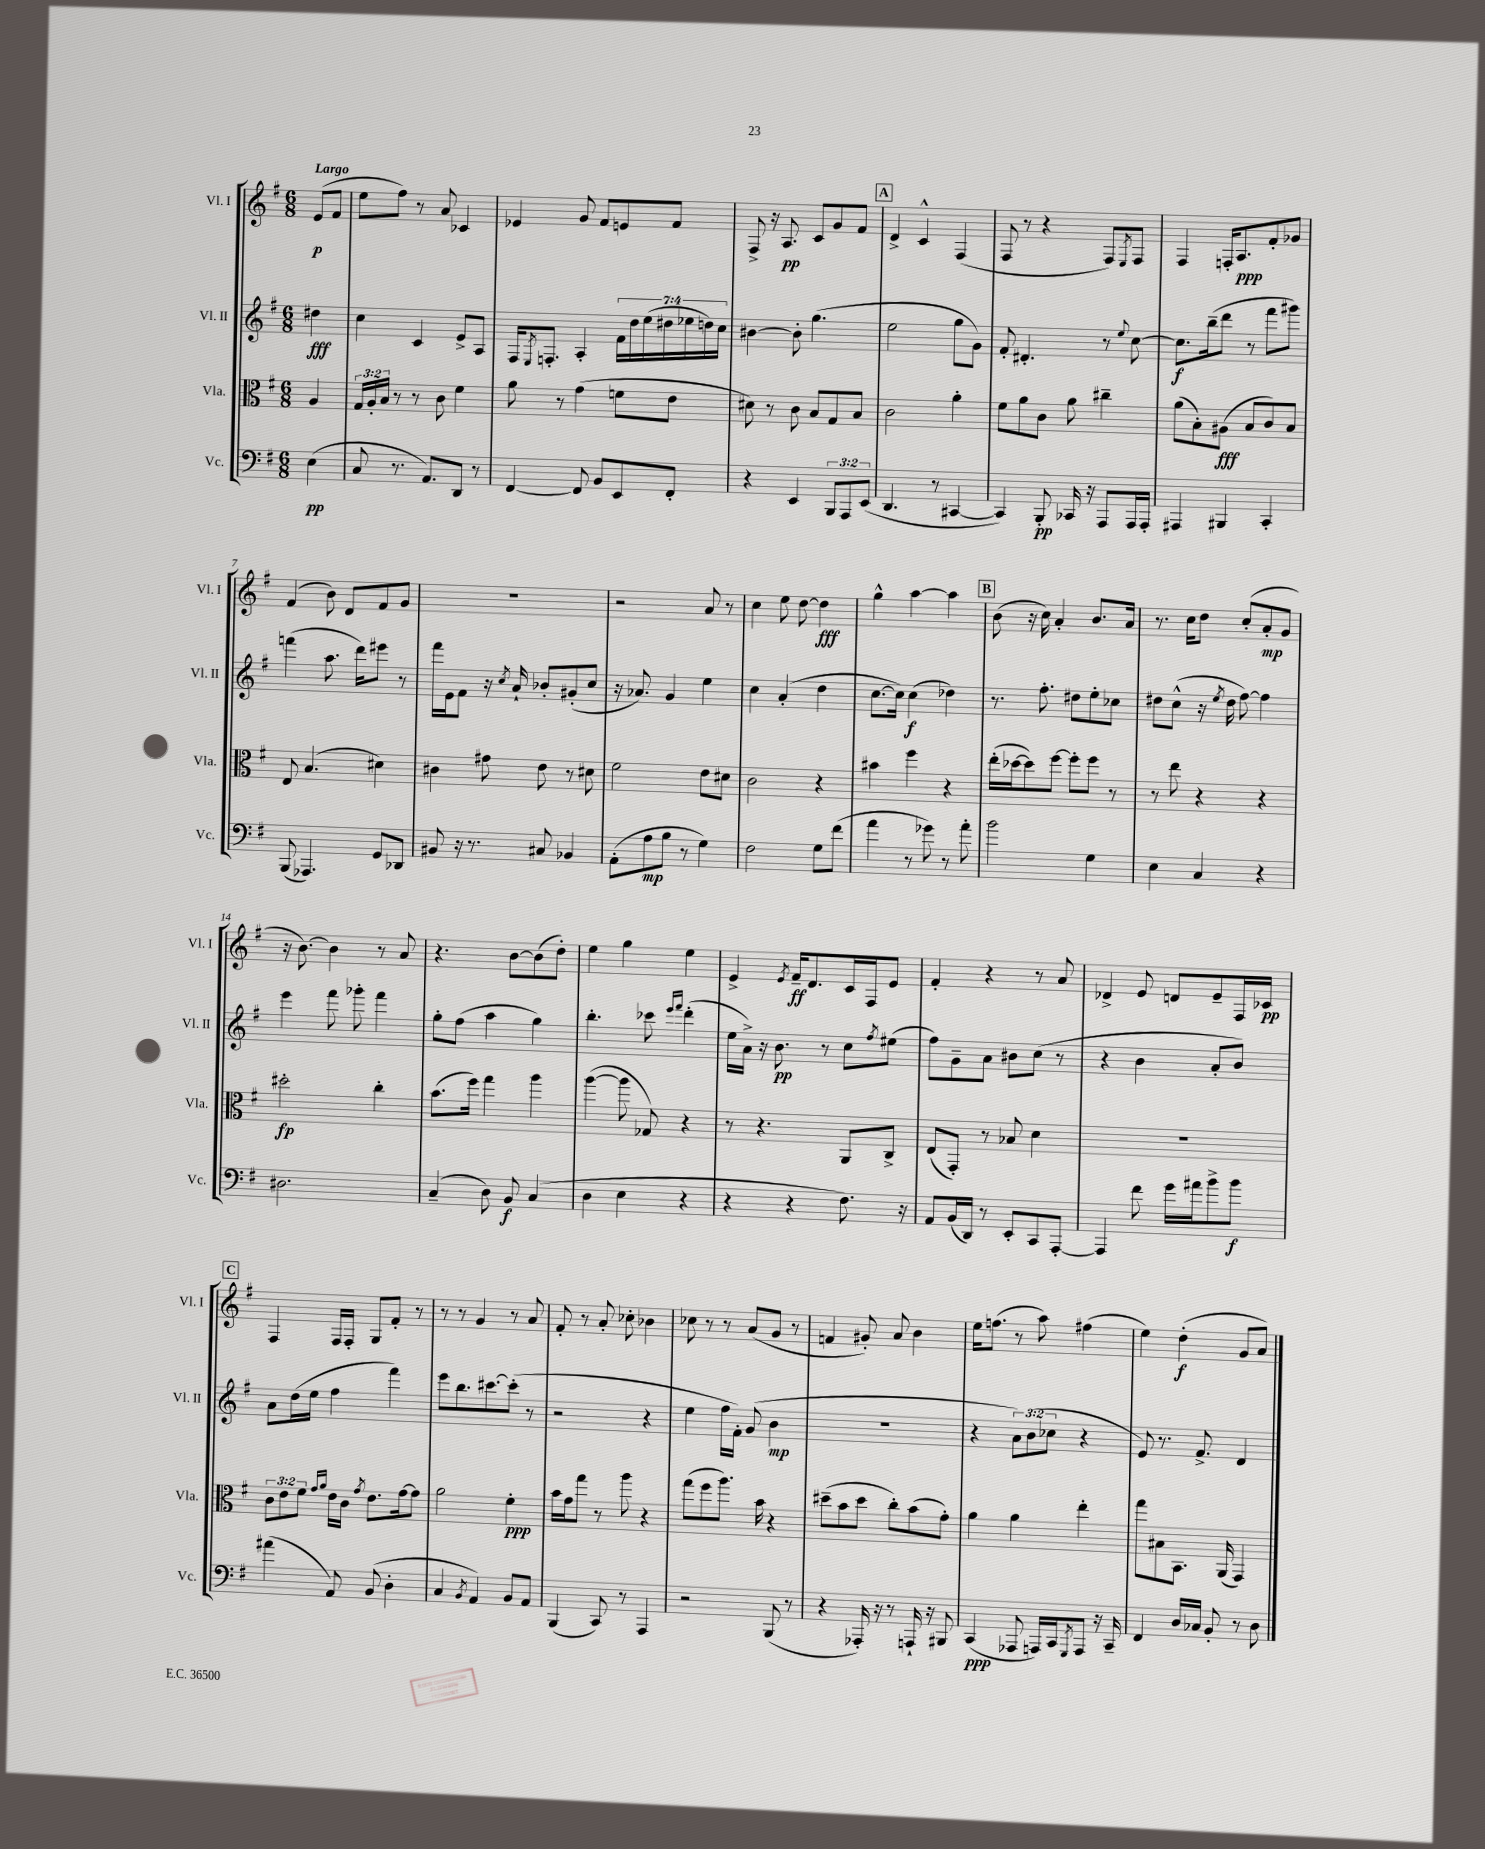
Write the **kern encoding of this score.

**kern	**kern	**kern	**kern
*staff4	*staff3	*staff2	*staff1
*clefF4	*clefC3	*clefG2	*clefG2
*k[f#]	*k[f#]	*k[f#]	*k[f#]
*M6/8	*M6/8	*M6/8	*M6/8
(4E\	4A/	4dd#\	(8e/L
.	.	.	8f#/J
=	=	=	=
8C/	24G/LL	4cc\	8ee\L
.	24A'/	.	.
.	24B/JJ	.	.
8.r	8r	.	8ff#\J)
.	8r	4c/	8r
8.AA/L)	.	.	.
.	8c\	.	8a/
8DD/J	4f#\	8e^/L	4c-/
8r	.	8A/J	.
=	=	=	=
[4FF#/	8a\	16F#/LK	4e-/
.	.	8qE/	.
.	.	8.F'/J	.
.	8r	.	.
8FF#/]	(4g\	4A'/	8g/
8BB/L	.	.	8f#/L
8EE/	8f\L	28f#\LL	8e/
.	.	28dd\	.
.	.	(28ee\	.
.	.	28dd#\	.
8FF#'/J	8e\J	.	8f#/J
.	.	28ee-\	.
.	.	28dd\)	.
.	.	28cc\JJ	.
=	=	=	=
4r	8d#\)	[4b#\	8F#^/
.	8r	.	16r
.	.	.	8.A/
4EE/	8c\	8b#'\]	.
.	8B/L	(4.gg\	8c/L
12BBB/L	8G/	.	8g/
12AAA/	.	.	.
.	8B/J	.	8f#/J
(12EE/J	.	.	.
=	=	=	=
4.DD/	2c\	2ee\	4d^/
.	.	.	4c^^/
8r	.	.	.
[4CC#/	4a'\	8gg\L	(4F#/
.	.	8g\J)	.
=	=	=	=
4CC#/])	8f#\L	8f#'/	8F#/
.	8a\	4.d#'/	8r
8BBB'/	8c\J	.	4r
16CC-/	8a\	.	.
16r	.	.	.
8AAA/L	4cc#~\	8r	8F#/L)
.	.	8qqee/	8qE/
16AAA/L	.	[8cc\	8F#/J
16AAA'/JJ	.	.	.
=	=	=	=
4AAA#/	(8a\L	8.cc\]L	4F#/
.	8B'\)	.	.
.	.	(16bb~\k	.
4BBB#/	(8A#\J	8ddd\J	16F'/LK
.	.	.	8.A/
.	8B/L	8r	.
4CC'/	8c/)	8fff#\L	8f#'/
.	8B/J	8ggg#\J)	8g-/J
=	=	=	=
(8BBB/	8E/	(4fff\	(4f#/
4.AAA-/)	(4.B/	.	.
.	.	8.aa\	8b\)
.	.	.	8d/L
.	.	16ddd\LK)	.
8GG/L	4d#\)	8eee#\J	8f#/
8DD-/J	.	8r	8g/J
=	=	=	=
8BB#/	4c#\	16fff#\LL	2.r
.	.	16e\J	.
16r	.	8f#\J	.
8.r	.	.	.
.	8g#\	16r	.
.	.	8qcc/	.
.	.	16a`/	.
8C#/	8e\	8b-'/L	.
4BB-/	8r	(8g#'/	.
.	8d#\	8cc/J	.
=	=	=	=
(8AA'\L	2f#\	16r	2r
.	.	8.a-/)	.
8A\	.	.	.
8B\J	.	4g/	.
8r	.	.	.
4G\)	8e\L	4ee\	8a/
.	8d#\J	.	8r
=	=	=	=
2F#\	2c\	4cc\	4cc\
.	.	(4a'/	8ee\
.	.	.	[8dd\
8G\L	4r	4dd\	4dd\]
(8f#\J	.	.	.
=	=	=	=
4a\	4b#\	[8.cc\L	4gg^^\
.	.	16cc\]Jk)	.
8r	4ff#\	(4cc\	[4aa\
8g-\)	.	.	.
8r	4r	4dd-\)	4aa\]
8a'\	.	.	.
=	=	=	=
2b\	(16ee'\LL	8.r	(8b\
.	[16dd-\J	.	.
.	8dd-\])	.	16r
.	.	8.ff#'\	16cc\)
.	[8ff#\J	.	4a'/
.	8ff#'\]L	8dd#\L	.
4G\	8ff#\J	8ee'\	8.b/L
.	8r	8cc-\J	.
.	.	.	16a/Jk
=	=	=	=
4E\	8r	8dd#\L	8.r
.	8ee\	(8cc^^\J	.
.	.	.	16cc\LK
4C/	4r	16r	8dd\J
.	.	8qee/	.
.	.	16dd#\	.
.	.	[8ff#\)	(8cc'/L
4r	4r	4ff#\]	8a'/
.	.	.	8g/J
=	=	=	=
2.D#\	2dd#'\	4eee\	16r
.	.	.	[8.b\)
.	.	8fff#\	4b\]
.	.	8ggg-'\	.
.	4cc'\	4fff#\	8r
.	.	.	8a/
=	=	=	=
(4C~/	(8.b\L	8gg'\L	4.r
.	.	(8ff#\J	.
.	16ff#\Jk)	.	.
8D\)	4gg\	4aa\	.
8BB/	.	.	[8b\L
(4C/	4aa\	4gg\)	(8b\]
.	.	.	8dd'\J)
=	=	=	=
4D\	([4aa\	4.bb'\	4ee\
4E\	8aa\]	.	4gg\
.	8G-/)	8ccc-\	.
.	.	16qqeee/LL	.
.	.	16qqfff#/JJ	.
4r	4r	(4ddd'\	4ee\
=	=	=	=
4r	8r	16ee\LL	4e^/
.	.	16a^\JJ)	.
.	4.r	16r	.
.	.	8.b\	.
.	.	.	8qe/
4r	.	.	16f#~/LK
.	.	.	8.d/
.	.	8r	.
8.F#\)	8AA/L	8cc\L	16c/L
.	.	.	16F#/J
.	.	8qff#/	.
.	8C^/J	(8ee#\J	8e/J
16r	.	.	.
=	=	=	=
8AA/L	(8E/L	8ff#\L)	4f#'/
(16BB/L	8GG'/J)	8g~\	.
16DD/JJ)	.	.	.
8r	8r	8a\J	4r
8EE'/L	8B-/	8b#\L	.
8CC/	4d\	(8cc\J	8r
[8AAA'/J	.	8r	8a/
=	=	=	=
4AAA/]	2.r	4r	4d-^/
8f#\	.	4b\	8e/
16g\LL	.	.	8d/L
16a#\J	.	.	.
8b^\	.	8a'/L	8e~/
8b\J	.	8b/J)	16F#/L
.	.	.	16c-/JJ
=	=	=	=
(4a#\	12c\L	8a\L	4F#/
.	12e\	.	.
.	.	(16dd\L	.
.	12f#\J	.	.
.	.	16ee\JJ	.
.	16qqg/LL	.	.
.	16qqa/JJ	.	.
8AA/)	16e\LL	4ff#\	16F#/LL
.	16c\JJ	.	16F#'/JJ
.	8qg/	.	.
(8BB/	8.e\L	.	8G/L
4D'\	.	4fff#\)	8f#'/J
.	[16g\k	.	.
.	8g\]J	.	8r
=	=	=	=
4C/	2a\	8eee\L	8r
.	.	8.bb\	8r
8qBB/	.	.	.
4AA/)	.	.	4g/
.	.	[8.ccc#\	.
8BB/L	4f#'\	(8ccc#'\]J	8r
8AA/J	.	8r	8a/
=	=	=	=
(4BBB/	16b\LL	2r	8f#'/
.	16g\J	.	.
.	8gg\J	.	8r
8CC/)	8r	.	8a'/
8r	8aa\	.	8cc-'\
4AAA/	4r	4r	4b-\
=	=	=	=
2r	(8gg\L	4ee\	8cc-\
.	8ff#\	.	8r
.	8.aa\J)	16ff#\LL	8r
.	.	16f#'\JJ)	.
.	.	(8g/	(8a/L
.	16b\	.	.
(8BBB/	4r	4b\	8g/J
8r	.	.	8r
=	=	=	=
4r	(8dd#~\L	2.r	4f/
.	8b\	.	.
16AAA-'/)	8dd#\J	.	8g#'/)
16r	.	.	.
8r	8cc'\L)	.	8a/
16AAA`/	(8b\	.	4b\
16r	.	.	.
8BBB#/	8g'\J)	.	.
=	=	=	=
(4CC/	4a\	4r	16ee\LK
.	.	.	(8.ff\J
8AAA-/	4a\	12a\L)	8r
.	.	(12b\	.
16AAA/LL)	.	.	8aa\)
.	.	12cc-\J	.
16CC/J	.	.	.
8qGGG/	.	.	.
8AAA/J	4ee'\	4r	(4ff#\
16r	.	.	.
16CC~/	.	.	.
=	=	=	=
4FF#/	8gg\L	8e/)	4ee\)
.	8B#\	8.r	.
16D/LL	8.BB\J	.	(4dd'\
16C-/JJ	.	8.f#^/	.
8BB'/	.	.	.
.	(16AA/	.	.
8r	4GG/)	4d/	8g/L
8D\	.	.	8a/J)
==	==	==	==
*-	*-	*-	*-
